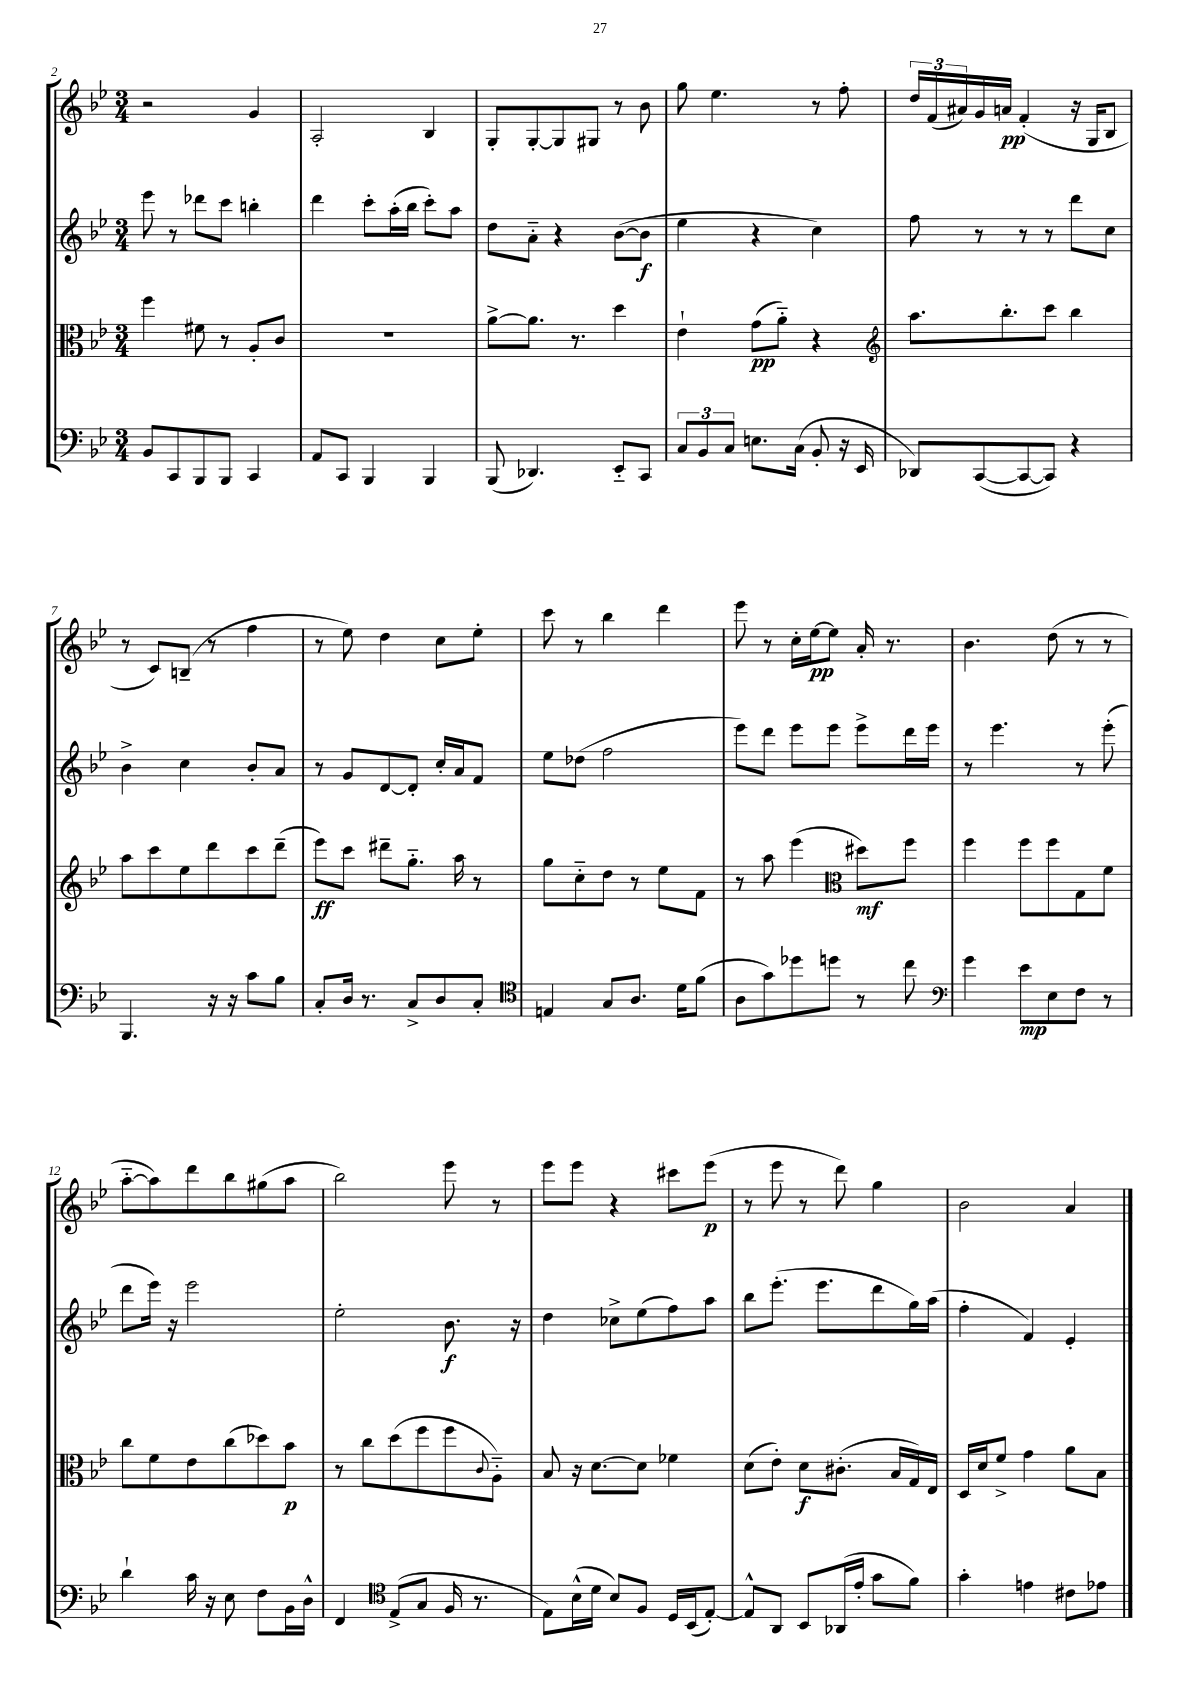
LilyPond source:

<<
\new StaffGroup <<
\new Staff = "s0" {
    \clef treble \key bes \major \numericTimeSignature \time 3/4
    r2 g'4 |
    a2-. bes4 |
    g8-. g8~-. g8 gis8 r8 bes'8 |
    g''8 ees''4. r8 f''8-. |
    \tuplet 3/2 { d''16 f'16( ais'16) } g'16 a'16\pp f'4-.( r16 g16 bes8 |
    r8 c'8) b8--( r8 f''4 |
    r8 ees''8) d''4 c''8 ees''8-. |
    c'''8 r8 bes''4 d'''4 |
    ees'''8 r8 c''16-. ees''16~\pp ees''8 a'16-. r8. |
    bes'4. d''8( r8 r8 |
    a''8~-_ a''8) d'''8 bes''8 gis''8( a''8 |
    bes''2) ees'''8 r8 |
    ees'''8 ees'''8 r4 cis'''8 ees'''8\p( |
    r8 ees'''8 r8 d'''8) g''4 |
    bes'2 a'4 \bar "|." |
}
\new Staff = "s1" {
    \clef treble \key bes \major \numericTimeSignature \time 3/4
    ees'''8 r8 des'''8 c'''8 b''4-. |
    d'''4 c'''8-. a''16-.( bes''16 c'''8-.) a''8 |
    d''8 a'8-_ r4 bes'8~( bes'8\f |
    ees''4 r4 c''4) |
    f''8 r8 r8 r8 d'''8 c''8 |
    bes'4-> c''4 bes'8-. a'8 |
    r8 g'8 d'8~ d'8-. c''16-. a'16 f'8 |
    ees''8 des''8( f''2 |
    ees'''8) d'''8 ees'''8 ees'''8 ees'''8-> d'''16 ees'''16 |
    r8 ees'''4. r8 ees'''8-.( |
    d'''8 ees'''16) r16 ees'''2 |
    ees''2-. bes'8.\f r16 |
    d''4 ces''8-> ees''8( f''8) a''8 |
    bes''8 ees'''8.-.( ees'''8. d'''8 g''16) a''16( |
    f''4-. f'4) ees'4-. \bar "|." |
}
\new Staff = "s2" {
    \clef alto \key bes \major \numericTimeSignature \time 3/4
    f''4 fis'8 r8 a8-. c'8 |
    R2. |
    a'8~-> a'8. r8. d''4 |
    ees'4-! g'8\pp( a'8-_) r4 |
    \clef treble a''8. bes''8.-. c'''8 bes''4 |
    a''8 c'''8 ees''8 d'''8 c'''8 d'''8--( |
    ees'''8\ff) c'''8 dis'''8-- g''8.-_ a''16 r8 |
    g''8 c''8-_ d''8 r8 ees''8 f'8 |
    r8 a''8 ees'''4( \clef alto dis''8\mf) f''8 |
    f''4 f''8 f''8 g8 f'8 |
    c''8 f'8 ees'8 c''8( des''8) bes'8\p |
    r8 c''8 d''8( f''8 f''8 \appoggiatura { c'8 } a8-_) |
    bes8 r16 d'8.~ d'8 fes'4 |
    d'8( ees'8-.) d'8\f cis'8.-.( bes16 g16) ees16 |
    d16 d'16 f'8-> g'4 a'8 bes8 \bar "|." |
}
\new Staff = "s3" {
    \clef bass \key bes \major \numericTimeSignature \time 3/4
    bes,8 c,8 bes,,8 bes,,8 c,4 |
    a,8 c,8 bes,,4 bes,,4 |
    bes,,8( des,4.) ees,8-_ c,8 |
    \tuplet 3/2 { c8 bes,8 c8 } e8. c16( bes,8-. r16 ees,16 |
    des,8) c,8~( c,8~ c,8) r4 |
    bes,,4. r16 r16 c'8 bes8 |
    c8-. d16 r8. c8-> d8 c8-. |
    \clef tenor e4 g8 a8. d'16 f'8( |
    a8 g'8) des''8 d''8 r8 c''8 |
    \clef bass g'4 ees'8\mp ees8 f8 r8 |
    d'4-! c'16 r16 ees8 f8 bes,16 d16-^ |
    f,4 \clef tenor ees8->( g8 f16 r8. |
    ees8) bes16-^( d'16 bes8) f8 d16 bes,16( ees8~-.) |
    ees8-^ a,8 bes,8 aes,16( ees'16-. g'8 f'8) |
    g'4-. e'4 cis'8 ees'8 \bar "|." |
}
>>
>>
\layout { \context { \Score currentBarNumber = #2 } }
